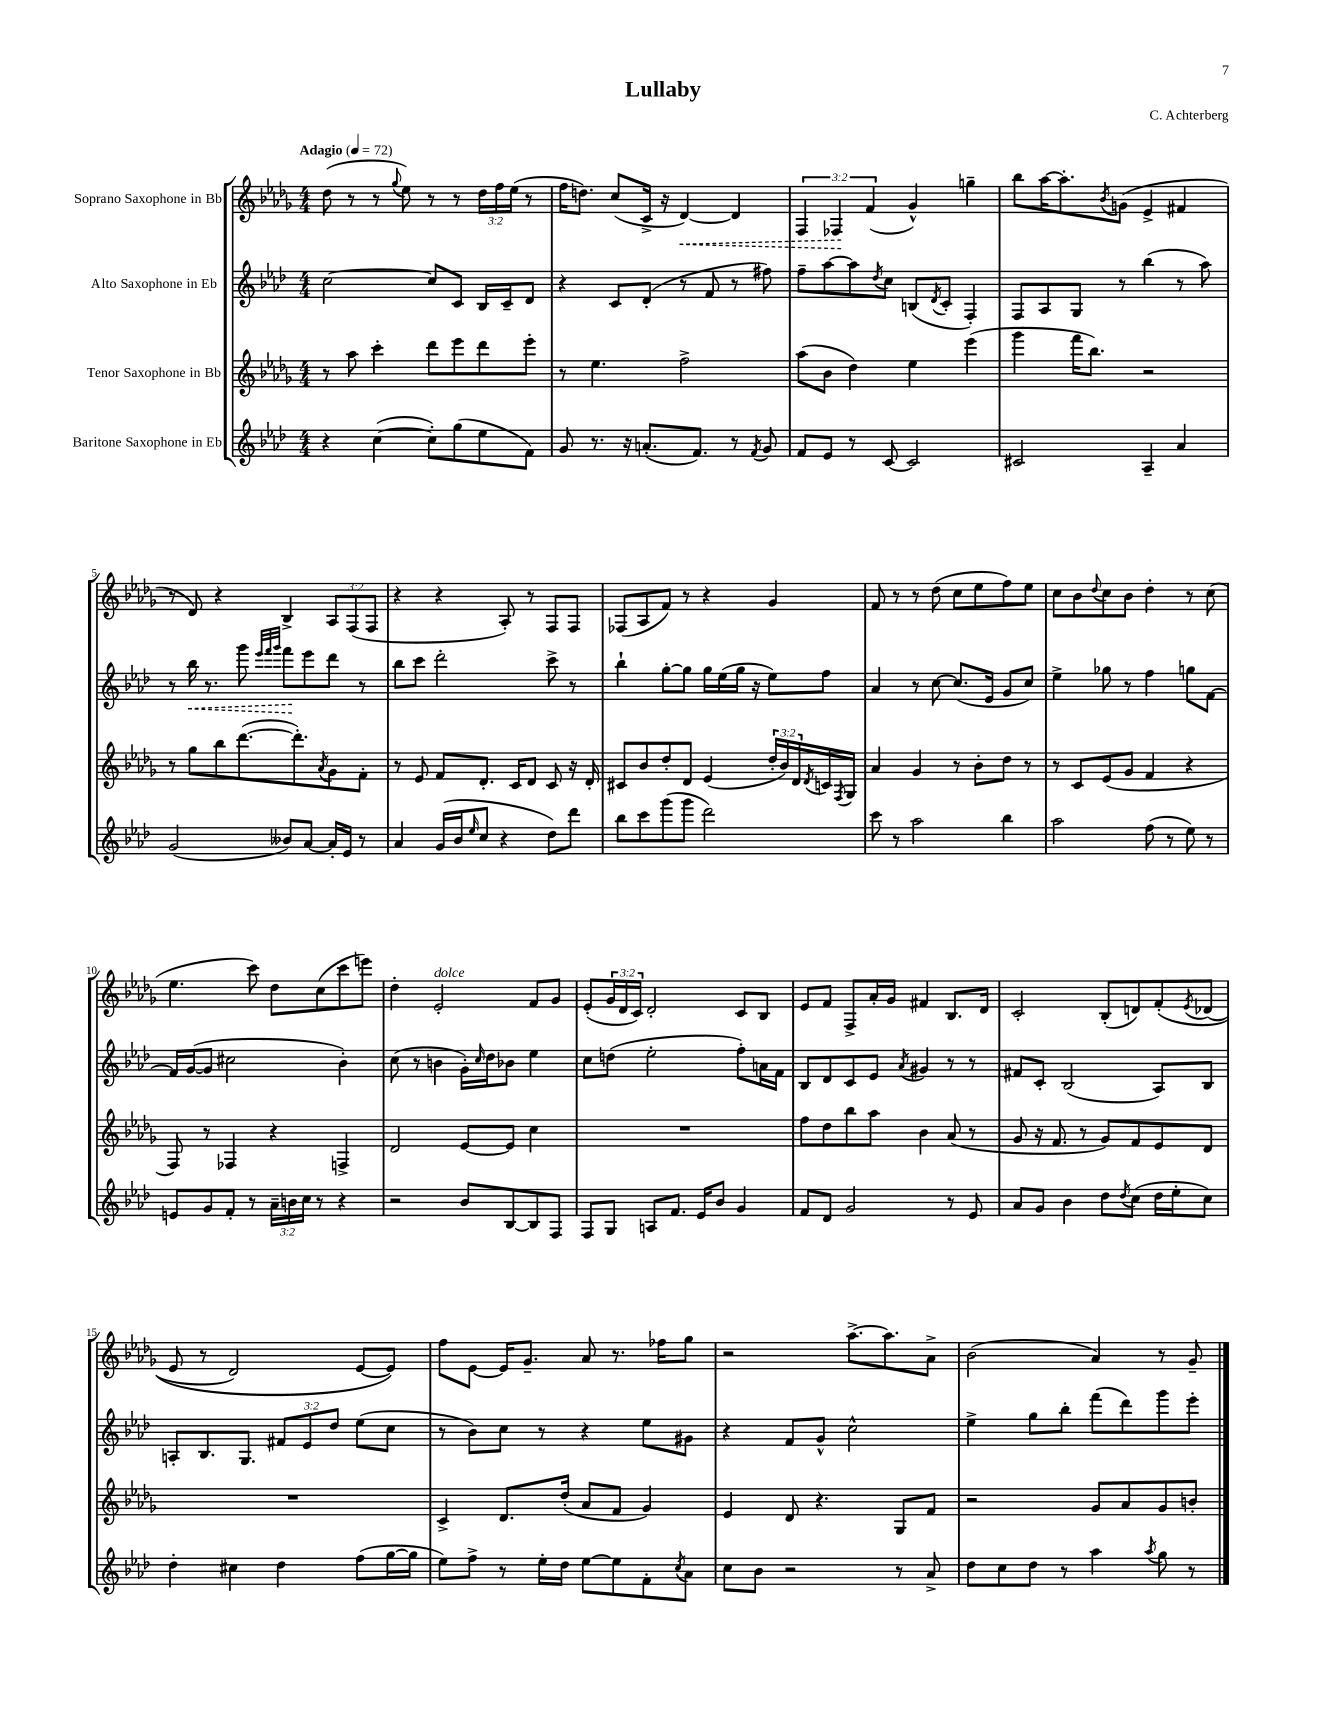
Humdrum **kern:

**kern	**kern	**kern	**kern
*staff4	*staff3	*staff2	*staff1
*clefG2	*clefG2	*clefG2	*clefG2
*k[b-e-a-d-]	*k[b-e-a-d-g-]	*k[b-e-a-d-]	*k[b-e-a-d-g-]
*M4/4	*M4/4	*M4/4	*M4/4
*MM72	*MM72	*MM72	*MM72
4r	8r	[2cc	(8dd-
.	8aa-	.	8r
([4cc	4ccc'	.	8r
.	.	.	8qqgg-
.	.	.	8ee-)
8cc'])	8ddd-	8cc]	8r
(8gg	8eee-	8c	8r
8ee-	8ddd-	16B-	24dd-
.	.	.	24ff
.	.	16c~	.
.	.	.	(24ee-
8f)	8eee-'	8d-	8r
=	=	=	=
8g	8r	4r	16ff
.	.	.	8.dd)
8.r	4.ee-	.	.
.	.	8c	(8cc
16r	.	.	.
(8.a'	.	(8d-'	16c^
.	.	.	16r
.	2ff^	8r	[4d-)
8.f)	.	.	.
.	.	8f	.
8r	.	8r	4d-]
8qf	.	.	.
8g	.	8ff#)	.
=	=	=	=
8f	(8aa-	8ff~	6F
8e-	8b-	[8aa-	.
.	.	.	6F-
8r	4dd-)	8aa-]	.
.	.	.	(6f
.	.	8qdd-	.
[8c	.	8cc	.
2c]	4ee-	(8B	4g-^^)
.	.	8qd-	.
.	.	8c'	.
.	(4eee-	4F')	4gg~
=	=	=	=
2c#	4ggg-	8F	8bb-
.	.	8A-	[16aa-
.	.	.	8.aa-']
.	16fff	8G	.
.	8.bb-)	.	.
.	.	.	8qb-
.	.	8r	(8g
4A-~	2r	(4bb-	4e-^
4a-	.	8r	4f#
.	.	8aa-)	.
=	=	=	=
(2g	8r	8r	8r
.	8gg-	16bb-	8d-)
.	.	8.r	.
.	8bb-	.	4r
.	([8.ddd-	8ggg	.
.	.	32qqeee-	.
.	.	32qqfff	.
.	.	32qqggg	.
8b--)	.	8fff	4B-^
.	8.ddd-'])	.	.
[8a-	.	8eee-	.
.	8qa-	.	.
16a-']	8g-	8ddd-	12A-
16e-	.	.	.
.	.	.	(12F
8r	8f'	8r	.
.	.	.	12F
=	=	=	=
4a-	8r	8bb-	4r
.	8e-	8ccc	.
(16g	8f	2ddd-'	4r
16b-	.	.	.
16qqee-	.	.	.
8cc	8.d-'	.	.
4r	.	.	8A-')
.	16c	.	.
.	8d-	.	8r
8dd-)	8c	8ccc^	8F
8ddd-	16r	8r	8F
.	16d-'	.	.
=	=	=	=
8bb-	8c#	4bb-`	(8F-
8ccc	8b-	.	8A-
(8ggg	8dd-'	[8gg'	8f)
8ggg	8d-	8gg]	8r
2ddd-)	(4e-	16gg	4r
.	.	(16ee-	.
.	.	16gg	.
.	.	16r	.
.	24dd-'	8ee-)	4g-
.	24b-)	.	.
.	24d-	.	.
.	8qd-	.	.
.	16c	8ff	.
.	8qF	.	.
.	16G-	.	.
=	=	=	=
8ccc	4a-	4a-	8f
8r	.	.	8r
2aa-	4g-	8r	8r
.	.	[8cc	(8dd-
.	8r	(8.cc]	8cc
.	8b-'	.	8ee-
.	.	16e-	.
4bb-	8dd-	8g	8ff)
.	8r	8cc)	8ee-
=	=	=	=
2aa-	8r	4ee-^	8cc
.	8c	.	8b-
.	.	.	8qqdd-
.	(8e-	8gg-	8cc
.	8g-	8r	8b-
(8ff	4f	4ff	4dd-'
8r	.	.	.
8ee-)	4r	8gg	8r
8r	.	[8f	(8cc
=	=	=	=
8e	8F)	16f]	4.ee-
.	.	([16g	.
8g	8r	8g]	.
8f'	4F-	2cc#	.
8r	.	.	8ccc)
24a-~	4r	.	8dd-
24b	.	.	.
24cc	.	.	.
8r	.	.	(8cc
4r	4F^	4b-')	8ccc
.	.	.	8eee)
=	=	=	=
2r	2d-	(8cc	4dd-'
.	.	8r	.
.	.	4b	2e-'
8b-	[8e-	16g')	.
.	.	16qqcc	.
.	.	16dd-	.
[8B-	8e-]	8b-	.
8B-]	4cc	4ee-	8f
8F	.	.	8g-
=	=	=	=
8F	1r	8cc	(8e-'
8G	.	(8dd	24g-
.	.	.	24d-
.	.	.	24c)
8A	.	2ee-'	2d-'
8.f	.	.	.
16e-	.	.	.
8b-	.	.	.
4g	.	8ff')	8c
.	.	16a	8B-
.	.	16f	.
=	=	=	=
8f	8ff	8B-	8e-
8d-	8dd-	8d-	8f
2g	8bb-	8c	8F^
.	8aa-	8e-	16a-'
.	.	.	16g-
.	.	8qa-	.
.	4b-	4g#	4f#
8r	(8a-	8r	8.B-
8e-	8r	8r	.
.	.	.	16d-
=	=	=	=
8a-	8g-	8f#	2c'
8g	16r	8c'	.
.	8.f	.	.
4b-	.	(2B-	.
.	8r	.	.
8dd-	8g-)	.	(8B-'
8qdd-	.	.	.
(8cc	8f	.	8d)
16dd-	8e-	8A-)	&(8f'
16ee-'	.	.	.
.	.	.	8qe-
8cc)	8d-	8B-	(8d-
=	=	=	=
4dd-'	1r	8A'	8e-
.	.	8.B-	8r
4cc#	.	.	2d-)
.	.	8.G	.
4dd-	.	12f#	.
.	.	12e-	.
.	.	12dd-	.
(8ff	.	(8ee-	[8e-
[16gg	.	8cc	8e-]&)
16gg]	.	.	.
=	=	=	=
8ee-)	4c^	8r	8ff
8ff^	.	8b-)	[8e-
8r	8.d-	8cc	16e-]
.	.	.	8.g-~
16ee-'	.	8r	.
16dd-	(16dd-'	.	.
[8ee-	8a-	4r	8a-
8ee-]	8f	.	8.r
8f'	4g-)	8ee-	.
.	.	.	16ff-
8qcc	.	.	.
8a-	.	8g#	8gg-
=	=	=	=
8cc	4e-	4r	2r
8b-	.	.	.
2r	8d-	8f	.
.	4.r	8g^^	.
.	.	2cc^^	[8.aa-^
.	.	.	8.aa-]
8r	8G-	.	.
8a-^	8f	.	8a-^
=	=	=	=
8dd-	2r	4ee-^	(2b-
8cc	.	.	.
8dd-	.	8gg	.
8r	.	8bb-'	.
4aa-	8g-	(8fff	4a-)
.	8a-	8ddd-)	.
8qaa-	.	.	.
8gg	8g-	8ggg	8r
8r	8b'	8eee-'	8g-~
==	==	==	==
*-	*-	*-	*-
